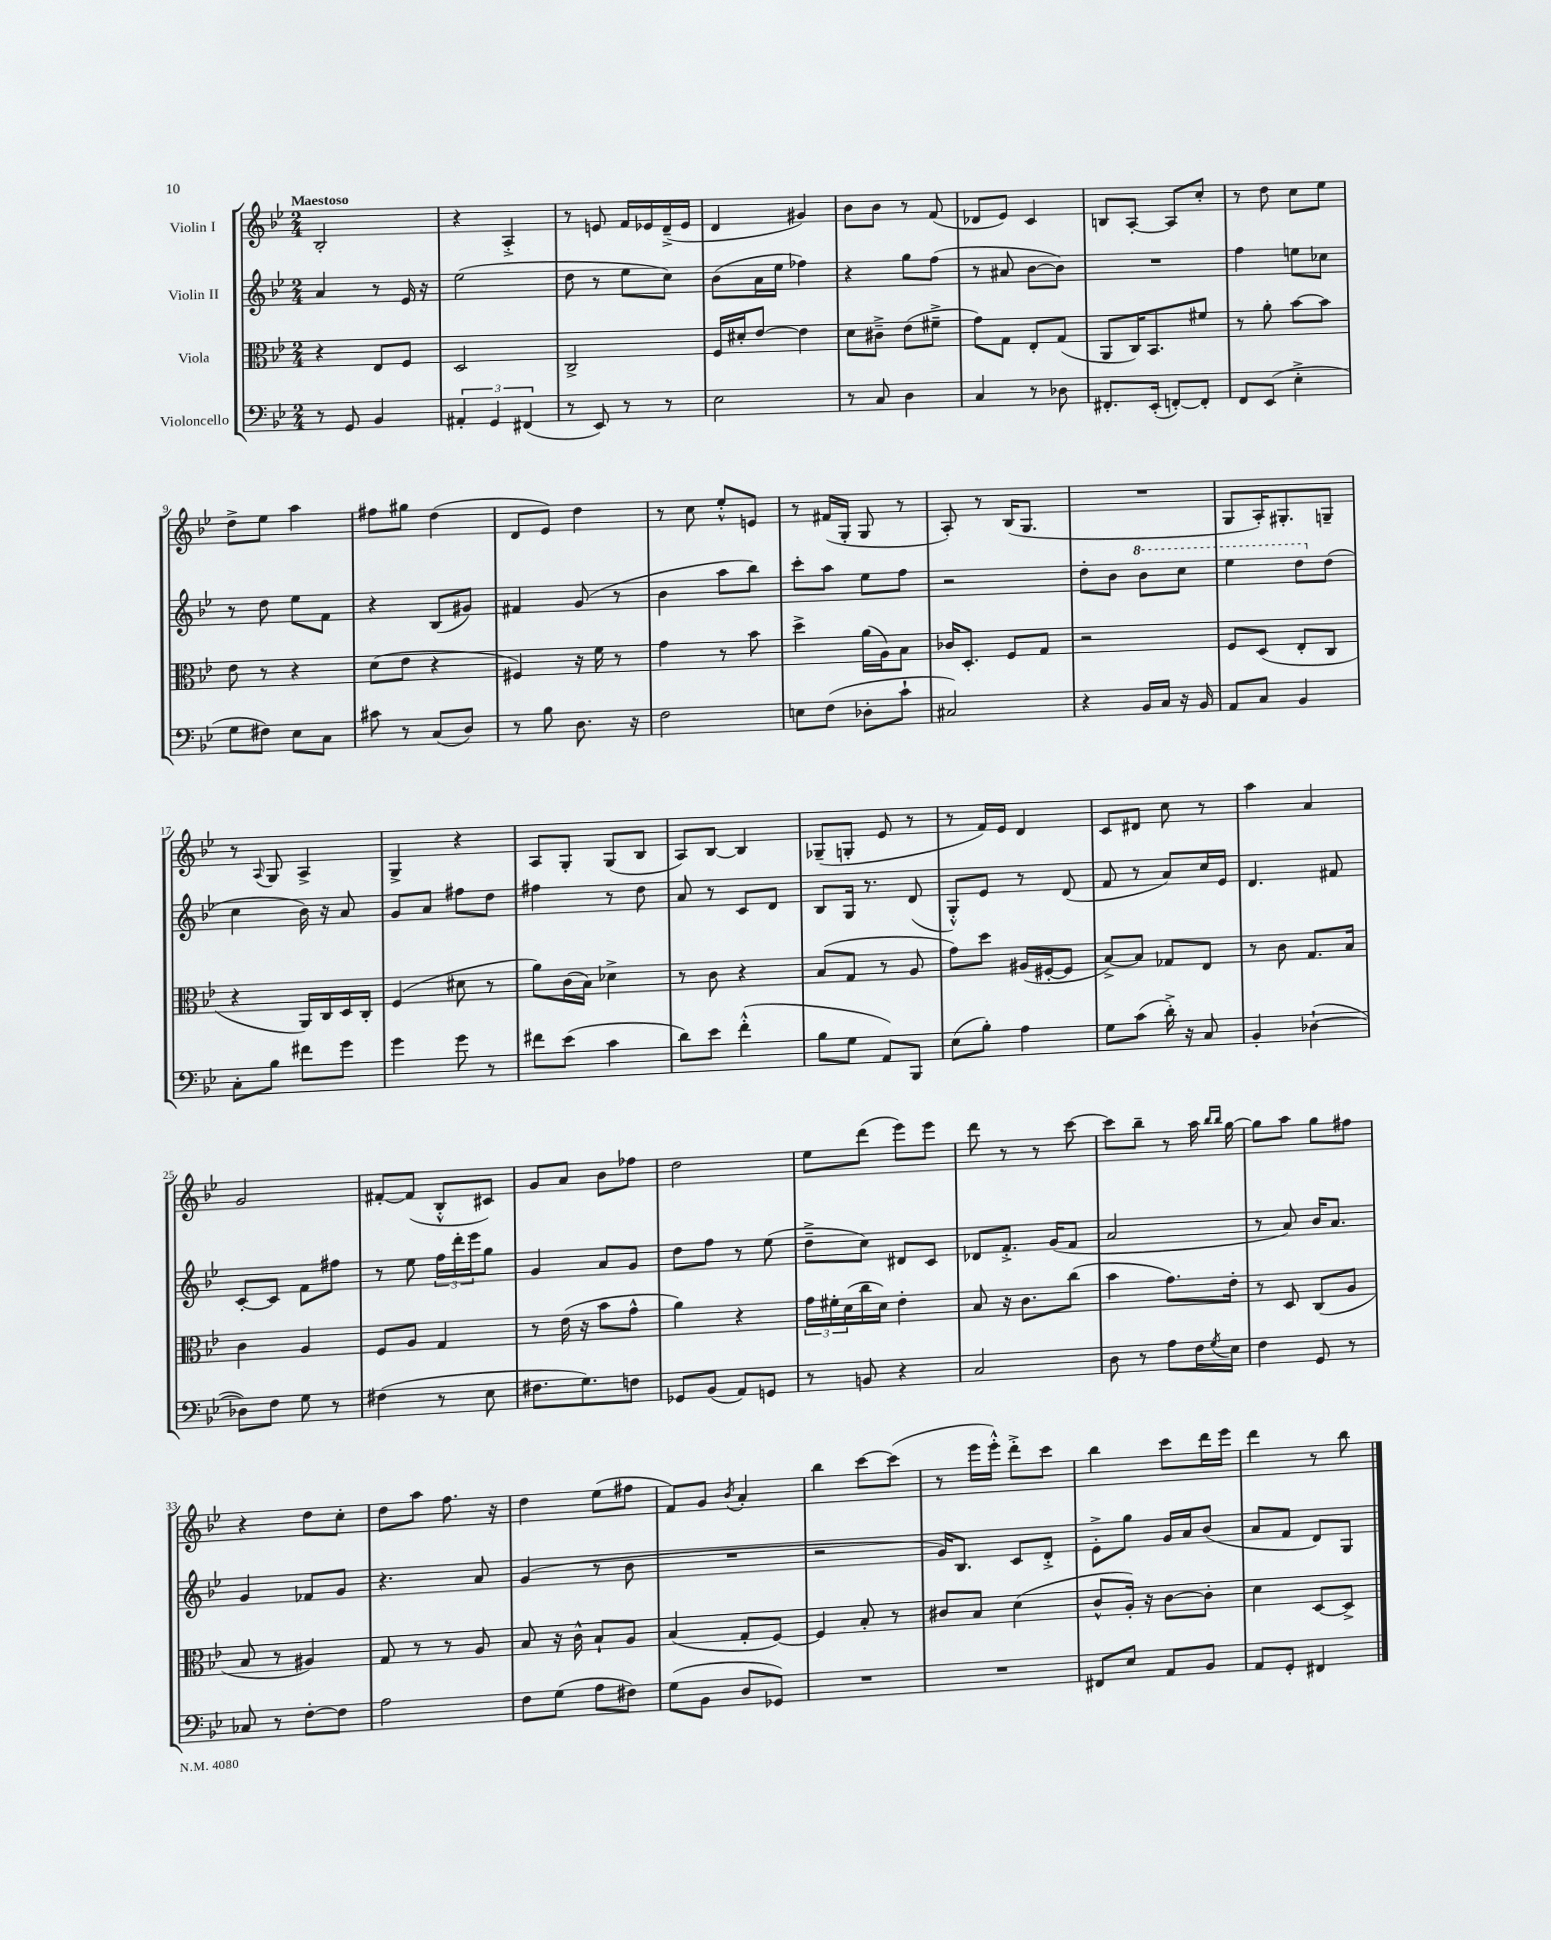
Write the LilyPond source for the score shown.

<<
\new StaffGroup <<
\new Staff = "s0" \with { instrumentName = "Violin I" } {
    \clef treble \key bes \major \numericTimeSignature \time 2/4 \tempo "Maestoso"
    bes2-. |
    r4 a4-.-> |
    r8 e'8 f'16 ees'16 d'16--->( ees'16 |
    d'4 gis'4) |
    bes'8 bes'8 r8 f'8( |
    des'8 ees'8) c'4 |
    b8 a8~-. a8 c''8-. |
    r8 d''8 c''8 ees''8 |
    d''8-> ees''8 a''4 |
    fis''8 gis''8 d''4( |
    d'8 ees'8) d''4 |
    r8 c''8 ees''8-.-^ e'8 |
    r8 fis'16( g16-. g8 r8 |
    a8-.) r8 bes16( g8. |
    R2 |
    g8 a16-.) gis8.-. g8-- |
    r8 \appoggiatura { a8 } g8 a4-> |
    g4-> r4 |
    a8 g8-. g8( bes8 |
    a8) bes8~ bes4 |
    ges8--( g8-. ees'8 r8 |
    r8 f'16) ees'16 d'4 |
    c'8 dis'8 c''8 r8 |
    a''4 a'4 |
    g'2 |
    fis'8~-. fis'8( bes8-.-^ cis'8) |
    g'8 a'8 bes'8 fes''8 |
    d''2 |
    ees''8 d'''8( ees'''8) ees'''8 |
    d'''8 r8 r8 c'''8~ |
    c'''8 bes''8-- r8 a''16 \grace { bes''16 bes''16 } g''16~ |
    g''8 a''8 g''8 fis''8 |
    r4 d''8 c''8-. |
    d''8 a''8 f''8. r16 |
    d''4 ees''8( fis''8 |
    f'8) g'8 \acciaccatura { bes'8 } a'4-. |
    bes''4 c'''8~ c'''8( |
    r8 ees'''16 ees'''16-.-^) d'''8-.-> c'''8 |
    bes''4 c'''8 d'''16 ees'''16 |
    d'''4 r8 bes''8 \bar "|." |
}
\new Staff = "s1" \with { instrumentName = "Violin II" } {
    \clef treble \key bes \major \numericTimeSignature \time 2/4
    a'4 r8 ees'16 r16 |
    ees''2( |
    d''8 r8 ees''8 c''8) |
    bes'8( a'16 ees''16 fes''4) |
    r4 g''8 f''8( |
    r8 ais'8 bes'8~ bes'8) |
    R2 |
    f''4 e''8 ces''8 |
    r8 d''8 ees''8 f'8 |
    r4 bes8( gis'8) |
    fis'4 g'8( r8 |
    bes'4 a''8 bes''8) |
    c'''8-. a''8 ees''8 f''8 |
    r2 |
    d''8-. bes'8 \ottava #1 bes''8 c'''8 |
    ees'''4 d'''8 \ottava #0 d''8( |
    c''4 bes'16) r16 a'8 |
    g'8 a'8 fis''8 d''8 |
    fis''4 r8 d''8 |
    a'8 r8 c'8 d'8 |
    bes8 g16 r8. d'8( |
    g8-.-^) ees'8 r8 d'8( |
    f'8 r8 a'8) c''16 ees'16 |
    d'4. fis'8 |
    c'8~-. c'8 f'8 fis''8 |
    r8 ees''8 \tuplet 3/2 { f''16 d'''16-. ees'''16 } g''8 |
    g'4 a'8 g'8 |
    d''8 f''8 r8 ees''8( |
    d''8---> c''8) dis'8 c'8 |
    des'8 f'8.-.-> g'16( f'8 |
    a'2 |
    r8 a'8) bes'16 a'8. |
    g'4 fes'8 g'8 |
    r4. a'8 |
    g'4( r8 bes'8 |
    R2 |
    r2 |
    g'16) bes8. c'8 d'8-.-> |
    ees'8-.-> g''8 g'16 a'16 bes'8( |
    a'8 f'8 d'8) g8 \bar "|." |
}
\new Staff = "s2" \with { instrumentName = "Viola" } {
    \clef alto \key bes \major \numericTimeSignature \time 2/4
    r4 ees8 f8 |
    d2 |
    c2-> |
    f16 dis'16-. ees'8~ ees'4 |
    d'8 cis'8---> ees'8( fis'8---> |
    g'8) g8 ees8-. g8( |
    a,8 c16) bes,8. fis'8 |
    r8 a'8-. bes'8~ bes'8 |
    ees'8 r8 r4 |
    d'8( ees'8 r4 |
    fis4) r16 f'16 r8 |
    g'4 r8 bes'8 |
    d''4-> a'16( a16) bes8 |
    ces'16 d8.-. f8 g8 |
    r2 |
    f8 d8( ees8-. c8 |
    r4 a,16) c16 d16 c16-. |
    f4( dis'8 r8 |
    a'8) c'16( bes16) des'4-> |
    r8 c'8 r4 |
    bes8( g8 r8 a8 |
    g'8) d''8 ais16( fis16~-. fis8 |
    bes8~->) bes8 ges8 ees8 |
    r8 c'8 g8. bes16 |
    c'4 a4 |
    f8 a8 g4 |
    r8 ees'16( r16 bes'8 g'8-^ |
    a'4) r4 |
    \tuplet 3/2 { g'16 fis'16-. d'16( } c''16 d'16) ees'4-. |
    bes8 r16 c'8. c''8( |
    bes'4 g'8.) ees'16-. |
    r8 d8 c8( a8 |
    bes8 r8 ais4) |
    g8 r8 r8 a8 |
    bes8 r16 c'16-^ bes8-! a8 |
    bes4( g8-. f8~) |
    f4 bes8-. r8 |
    cis'8 bes8 d'4( |
    c'8-^ a16-.) r16 c'8~ c'8-. |
    d'4 d8~ d8-> \bar "|." |
}
\new Staff = "s3" \with { instrumentName = "Violoncello" } {
    \clef bass \key bes \major \numericTimeSignature \time 2/4
    r8 g,8 bes,4 |
    \tuplet 3/2 { ais,4-. g,4 fis,4( } |
    r8 ees,8) r8 r8 |
    ees2 |
    r8 c8 d4 |
    c4 r8 des8 |
    fis,8.-. ees,16-.( f,8~-.) f,8-. |
    f,8 ees,8( ees4-.-> |
    g8 fis8) ees8 c8 |
    cis'8 r8 c8( d8) |
    r8 bes8 d8. r16 |
    f2 |
    e8 f8( des8-. c'8-! |
    cis2) |
    r4 bes,16 c16 r16 bes,16 |
    a,8 c8 bes,4 |
    c8-. bes8 fis'8 g'8 |
    g'4 g'8 r8 |
    fis'8 ees'8( c'4 |
    d'8) ees'8 f'4-.-^( |
    bes8 g8 a,8) bes,,8 |
    ees8( bes8-.) a4 |
    g8 c'8( d'16-.->) r16 c8 |
    bes,4-. des4~-!( |
    des8) f8 g8 r8 |
    fis4( r8 ees8 |
    fis8. g8.) f8 |
    ges,8 bes,8( a,8) g,8 |
    r8 b,8 r4 |
    c2 |
    d8 r8 a8 f16 \acciaccatura { g8 } ees16 |
    f4 g,8 r8 |
    ces8 r8 f8~-. f8 |
    a2 |
    f8 g8( a8 fis8) |
    g8( bes,8 d8 ges,8) |
    R2 |
    R2 |
    fis,8 ees8 a,8 bes,8 |
    a,8 g,8-. fis,4 \bar "|." |
}
>>
>>
